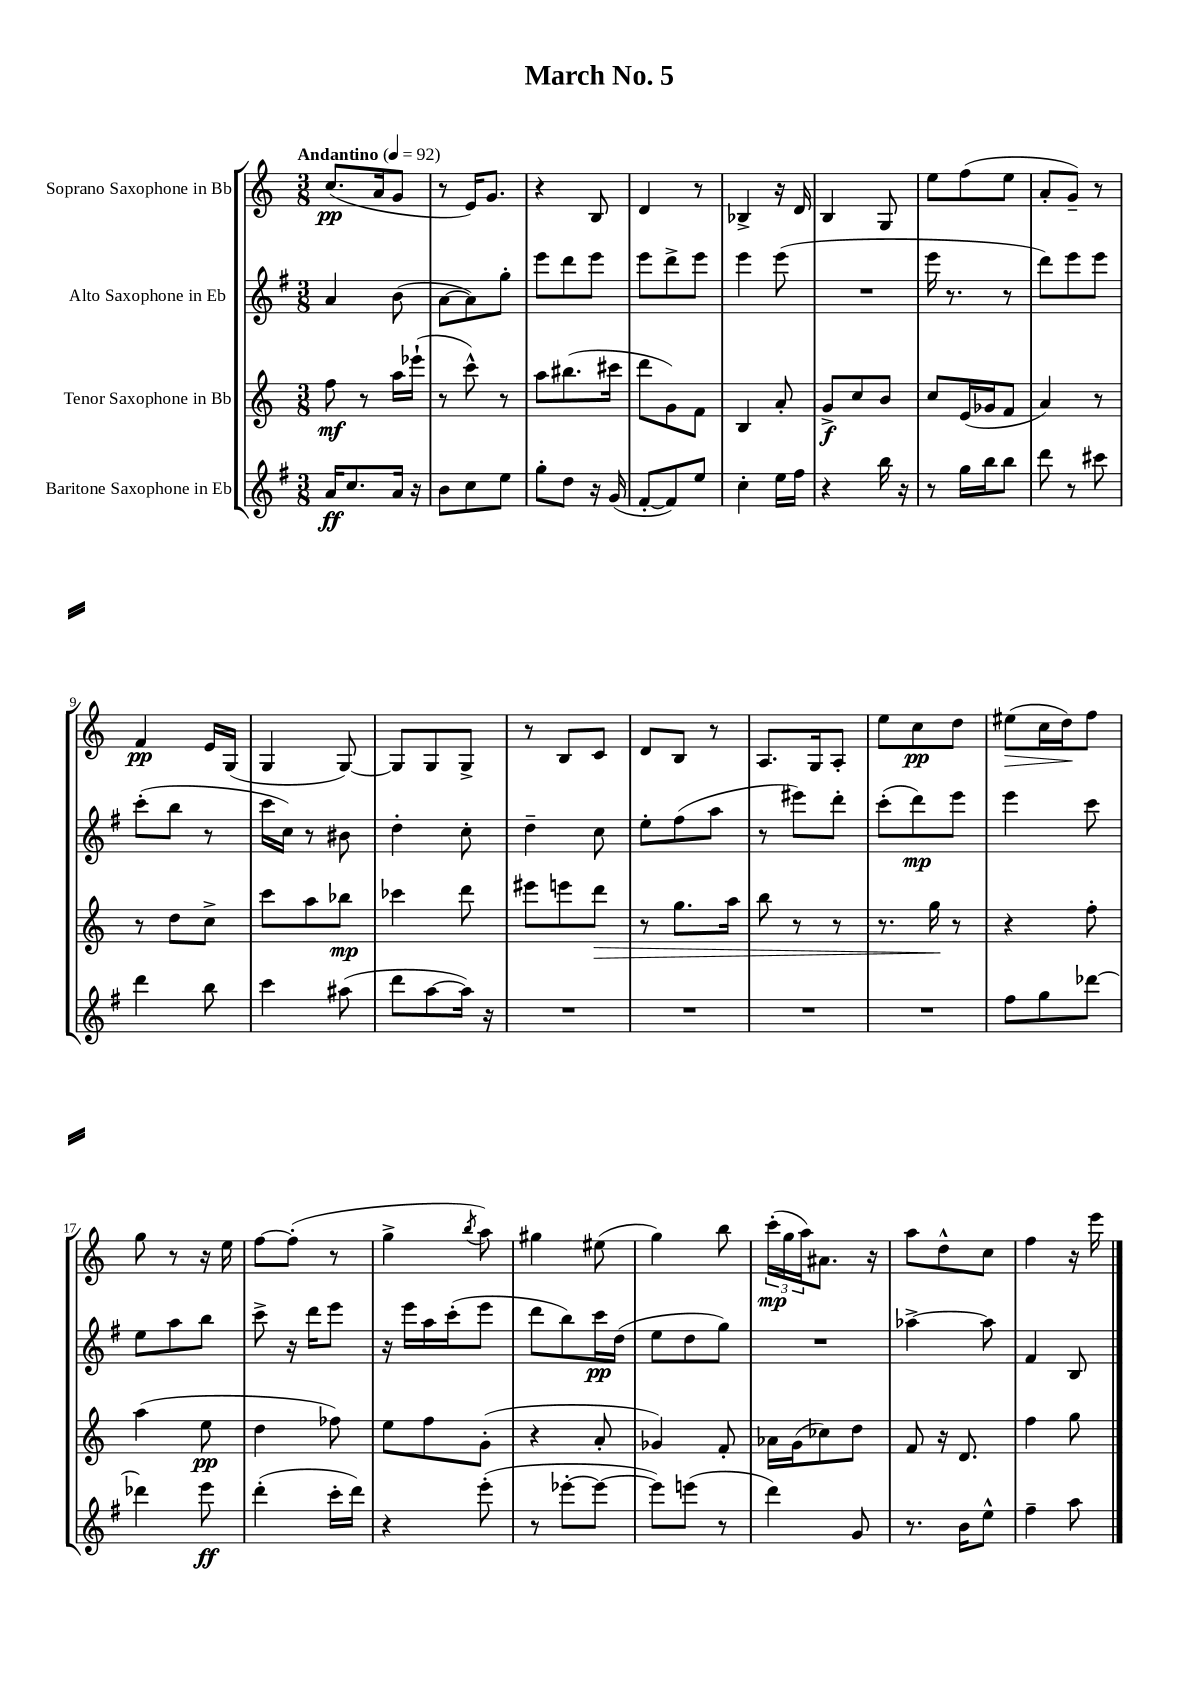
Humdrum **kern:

**kern	**kern	**kern	**kern
*staff4	*staff3	*staff2	*staff1
*clefG2	*clefG2	*clefG2	*clefG2
*k[f#]	*k[]	*k[f#]	*k[]
*M3/8	*M3/8	*M3/8	*M3/8
*MM92	*MM92	*MM92	*MM92
16a/LK	8ff\	4a/	(8.cc/L
8.cc/	.	.	.
.	8r	.	.
.	.	.	16a/k
16a/Jk	16aa\LL	(8b\	8g/J
16r	(16eee-`\JJ	.	.
=	=	=	=
8b\L	8r	[8a\L	8r
8cc\	8ccc^^\)	8a\])	16e/LK)
.	.	.	8.g/J
8ee\J	8r	8gg'\J	.
=	=	=	=
8gg'\L	8aa\L	8eee\L	4r
8dd\J	(8.bb#\	8ddd\	.
16r	.	8eee\J	8B/
(16g/	16ccc#\Jk	.	.
=	=	=	=
[8f#'/L	8ddd\L	8eee\L	4d/
8f#/])	8g\)	8ddd^\	.
8ee/J	8f\J	8eee\J	8r
=	=	=	=
4cc'\	4B/	4eee\	4B-^/
16ee\LL	8a'/	(8eee\	16r
16ff#\JJ	.	.	16d/
=	=	=	=
4r	8g^/L	4.r	4B/
.	8cc/	.	.
16bb\	8b/J	.	8G/
16r	.	.	.
=	=	=	=
8r	8cc/L	16eee\	8ee\L
.	.	8.r	.
16gg\LL	(16e/L	.	(8ff\
16bb\J	16g-/J	.	.
8bb\J	8f/J	8r	8ee\J
=	=	=	=
8ddd\	4a/)	8ddd\L)	8a'/L
8r	.	8eee\	8g~/J)
8ccc#\	8r	8eee\J	8r
=	=	=	=
4ddd\	8r	(8ccc'\L	4f/
.	8dd\L	8bb\J	.
8bb\	8cc^\J	8r	16e/LL
.	.	.	(16G/JJ
=	=	=	=
4ccc\	8ccc\L	16ccc\LL	4G/
.	.	16cc\JJ)	.
.	8aa\	8r	.
(8aa#\	8bb-\J	8b#\	[8G/)
=	=	=	=
8ddd\L	4ccc-\	4dd'\	8G/]L
[8aa\	.	.	8G/
16aa\]Jk)	8ddd\	8cc'\	8G^/J
16r	.	.	.
=	=	=	=
4.r	8eee#\L	4dd~\	8r
.	8eee\	.	8B/L
.	8ddd\J	8cc\	8c/J
=	=	=	=
4.r	8r	8ee'\L	8d/L
.	8.gg\L	(8ff#\	8B/J
.	.	8aa\J	8r
.	16aa\Jk	.	.
=	=	=	=
4.r	8bb\	8r	8.A/L
.	8r	8eee#\L)	.
.	.	.	16G/k
.	8r	8ddd'\J	8A'/J
=	=	=	=
4.r	8.r	(8ccc'\L	8ee\L
.	.	8ddd\)	8cc\
.	16gg\	.	.
.	8r	8eee\J	8dd\J
=	=	=	=
8ff#\L	4r	4eee\	(8ee#\L
8gg\	.	.	16cc\L
.	.	.	16dd\J)
[8ddd-\J	8ff'\	8ccc\	8ff\J
=	=	=	=
4ddd-\]	(4aa\	8ee\L	8gg\
.	.	8aa\	8r
8eee\	8ee\	8bb\J	16r
.	.	.	16ee\
=	=	=	=
(4ddd'\	4dd\	8ccc^\	[8ff\L
.	.	16r	(8ff'\]J
.	.	16ddd\LK	.
16ccc'\LL	8ff-\)	8eee\J	8r
16ddd\JJ)	.	.	.
=	=	=	=
4r	8ee\L	16r	4gg^\
.	.	16eee\LL	.
.	8ff\	16aa\	.
.	.	(16ccc'\J	.
.	.	.	8qbb/
(8eee'\	(8g'\J	8eee\J	8aa\)
=	=	=	=
8r	4r	8ddd\L	4gg#\
[8eee-'\L	.	8bb\)	.
8eee-\_J	8a'/	16ccc\L	(8ee#\
.	.	(16dd\JJ	.
=	=	=	=
8eee-\]L)	4g-/)	8ee\L	4gg\)
(8eee\J	.	8dd\	.
8r	8f'/	8gg\J)	8bb\
=	=	=	=
4ddd\)	16a-\LL	4.r	(24ccc'\LL
.	.	.	24gg\
.	(16g\J	.	.
.	.	.	24aa\J)
.	8cc-\)	.	8.a#\J
8g/	8dd\J	.	.
.	.	.	16r
=	=	=	=
8.r	8f/	[4aa-^\	8aa\L
.	16r	.	8dd^^\
16b\LK	8.d/	.	.
8ee^^\J	.	8aa-\]	8cc\J
=	=	=	=
4ff#~\	4ff\	4f#/	4ff\
8aa\	8gg\	8B/	16r
.	.	.	16eee\
==	==	==	==
*-	*-	*-	*-
